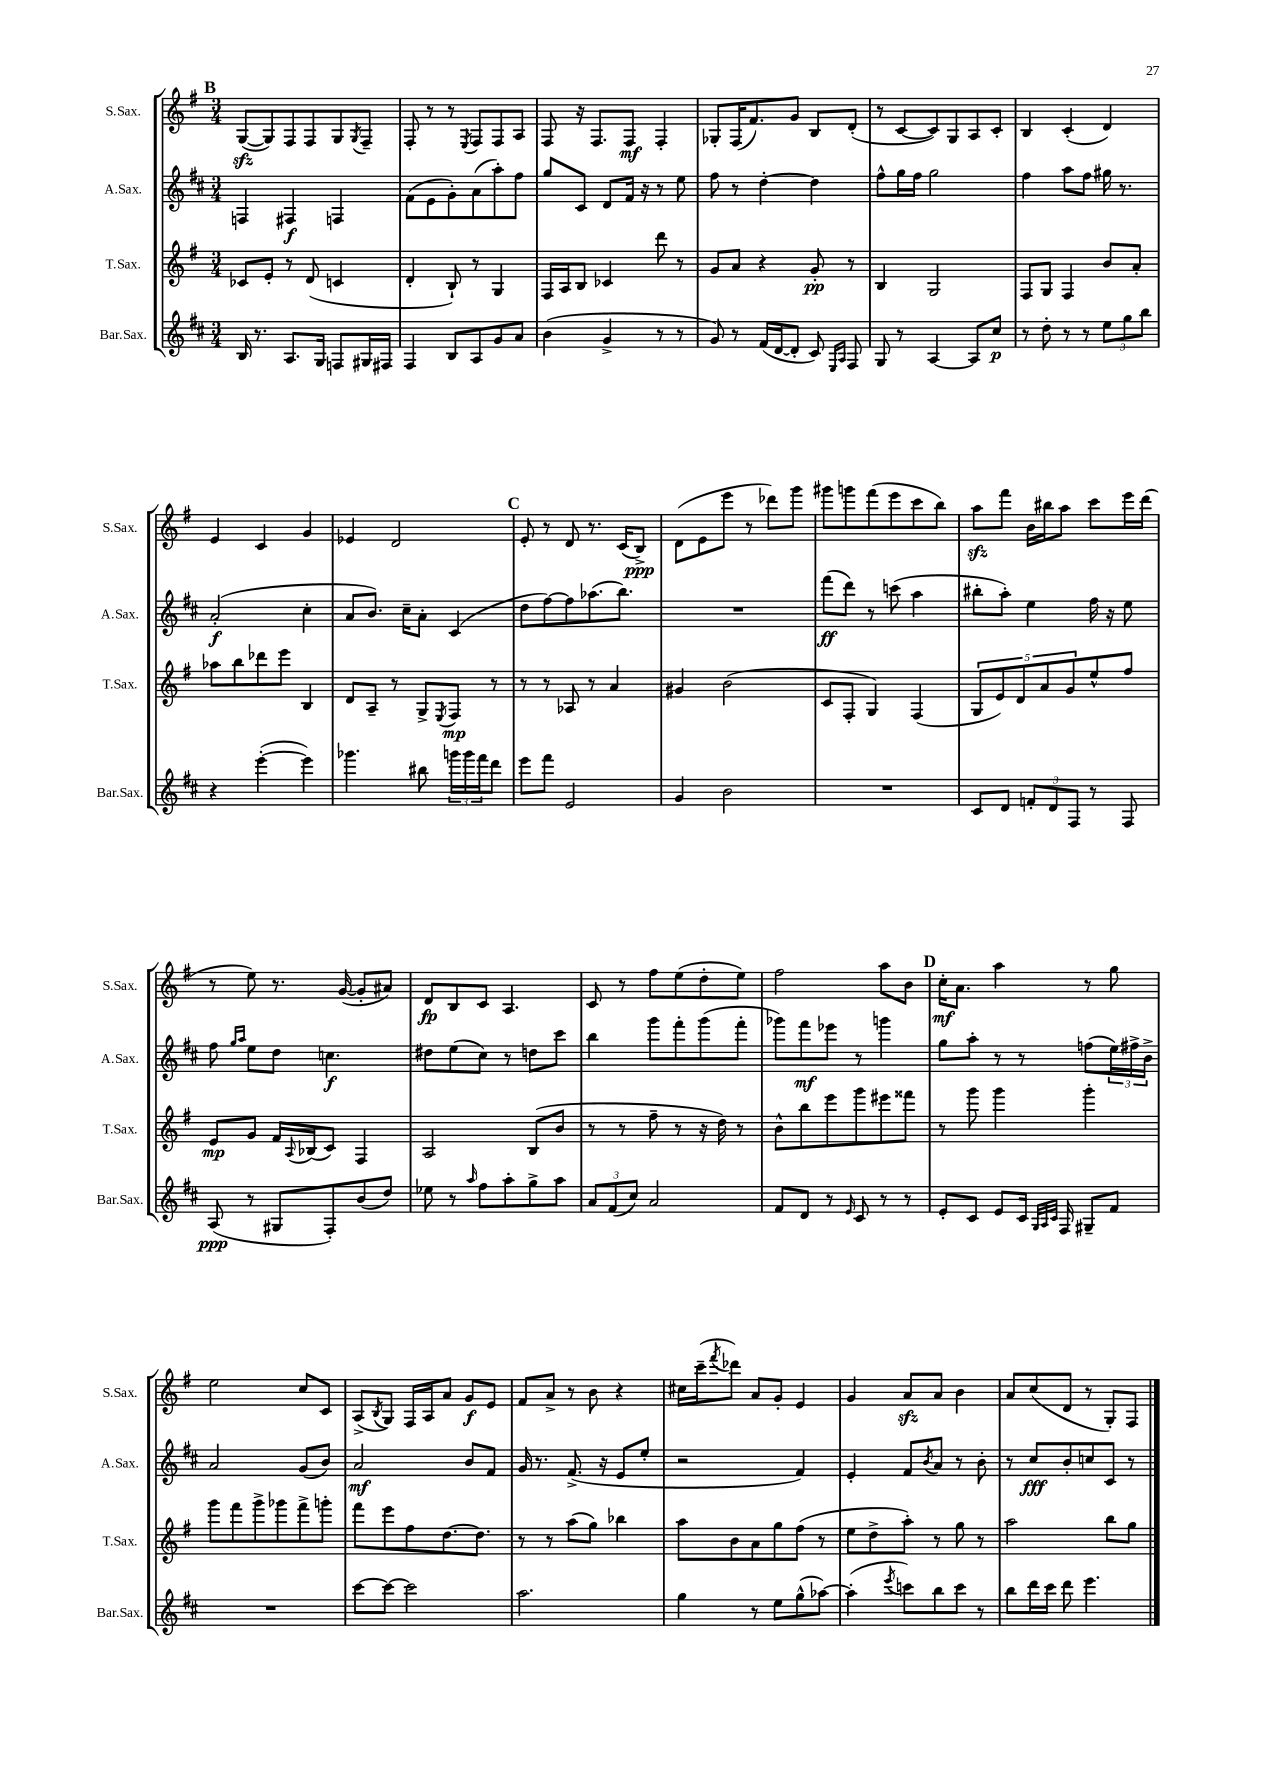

**kern	**dynam	**kern	**dynam	**kern	**dynam	**kern	**dynam
*part4	*part4	*part3	*part3	*part2	*part2	*part1	*part1
*staff4	*staff4	*staff3	*staff3	*staff2	*staff2	*staff1	*staff1
*I"Bar.Sax.	*	*I"T.Sax.	*	*I"A.Sax.	*	*I"S.Sax.	*
*I'Bar.Sax.	*	*I'T.Sax.	*	*I'A.Sax.	*	*I'S.Sax.	*
*clefG2	*	*clefG2	*	*clefG2	*	*clefG2	*
*k[f#c#]	*	*k[f#]	*	*k[f#c#]	*	*k[f#]	*
*M3/4	*	*M3/4	*	*M3/4	*	*M3/4	*
!!LO:REH:place=s1:t=B
=73	=73	=73	=73	=73	=73	=73	=73
16B/	.	8c-X/L	.	4Fn/	.	([8Gzz/L	.
8.r	.	.	.	.	.	.	.
.	.	8e'/J	.	.	.	8G/])	.
8.A/L	.	8r	.	4F#X/	f	8F#/	.
.	.	(8d/	.	.	.	8F#/	.
16G/Jk	.	.	.	.	.	.	.
8Fn/L	.	4cn/	.	4Fn/	.	8G/	.
.	.	.	.	.	.	8qG/	.
16G#X/L	.	.	.	.	.	8F#~/J	.
16F#X/JJ	.	.	.	.	.	.	.
=74	=74	=74	=74	=74	=74	=74	=74
4F#/	.	4d'/	.	(8f#\L	.	8F#'/	.
.	.	.	.	8e\	.	8r	.
8B/L	.	8B`/)	.	8g'\)	.	8r	.
.	.	.	.	.	.	8qE/	.
8A/	.	8r	.	(8a\	.	8F#/L	.
8g/	.	4G/	.	8aa'\)	.	8F#/	.
8a/J	.	.	.	8ff#\J	.	8A/J	.
=75	=75	=75	=75	=75	=75	=75	=75
(4b\	.	16F#/LL	.	8gg/L	.	8F#/	.
.	.	16A/J	.	.	.	.	.
.	.	8B/J	.	8c#/J	.	16r	.
.	.	.	.	.	.	8.F#/L	.
4g^/	.	4c-X/	.	8d/L	.	.	.
.	.	.	.	16f#/Jk	.	8F#/J	mf
.	.	.	.	16r	.	.	.
8r	.	8ddd\	.	8r	.	4F#'/	.
8r	.	8r	.	8ee\	.	.	.
=76	=76	=76	=76	=76	=76	=76	=76
8g/)	.	8g/L	.	8ff#\	.	8G-X'/L	.
8r	.	8a/J	.	8r	.	(16F#/K	.
.	.	.	.	.	.	8.f#/)	.
(16f#/LL	.	4r	.	[4dd'\	.	.	.
[16d/J	.	.	.	.	.	.	.
8d'/J]	.	.	.	.	.	8g/J	.
8c#/)	.	8g'/	pp	4dd\]	.	8B/L	.
16qqE/LL	.	.	.	.	.	.	.
16qqA/JJ	.	.	.	.	.	.	.
8F#/	.	8r	.	.	.	(8d'/J	.
=77	=77	=77	=77	=77	=77	=77	=77
8G/	.	4B/	.	8ff#^^\L	.	8r	.
8r	.	.	.	16gg\L	.	[8c/L	.
.	.	.	.	16ff#\JJ	.	.	.
[4A/	.	2G/	.	2gg\	.	8c/])	.
.	.	.	.	.	.	8G/	.
8A/L]	.	.	.	.	.	8A/	.
8cc#/J	p	.	.	.	.	8c'/J	.
=78	=78	=78	=78	=78	=78	=78	=78
8r	.	8F#/L	.	4ff#\	.	4B/	.
8dd'\	.	8G/J	.	.	.	.	.
8r	.	4F#/	.	8aa\L	.	(4c'/	.
8r	.	.	.	8ff#\J	.	.	.
12ee\L	.	8b/L	.	16gg#X\	.	4d/)	.
.	.	.	.	8.r	.	.	.
12gg\	.	.	.	.	.	.	.
.	.	8a'/J	.	.	.	.	.
12bb\J	.	.	.	.	.	.	.
!!LO:LB:g=z
=79	=79	=79	=79	=79	=79	=79	=79
4r	.	8aa-X\L	.	(2a'/	f	4e/	.
.	.	8bb\	.	.	.	.	.
([4eee'\	.	8ddd-X\	.	.	.	4c/	.
.	.	8eee\J	.	.	.	.	.
4eee\])	.	4B/	.	4cc#'\	.	4g/	.
=80	=80	=80	=80	=80	=80	=80	=80
4.ggg-X\	.	8d/L	.	8a/L	.	4e-X/	.
.	.	8A~/J	.	8.b/J)	.	.	.
.	.	8r	.	.	.	2d/	.
.	.	.	.	16cc#~\KL	.	.	.
8bb#X\	.	8G^/L	.	8a'\J	.	.	.
.	.	8qE/	.	.	.	.	.
24gggn\LL	.	8F#/J	mp	(4c#/	.	.	.
24ggg\	.	.	.	.	.	.	.
24fff#\J	.	.	.	.	.	.	.
8ddd\J	.	8r	.	.	.	.	.
!!LO:REH:place=s1:t=C
=81	=81	=81	=81	=81	=81	=81	=81
8eee\L	.	8r	.	8dd\L	.	8e'/	.
8fff#\J	.	8r	.	[8ff#\)	.	8r	.
2e/	.	8A-X/	.	8ff#\]	.	8d/	.
.	.	8r	.	(8.aa-X\	.	8.r	.
.	.	4a/	.	.	.	.	.
.	.	.	.	8.bb\J)	.	(16c/KL	.
.	.	.	.	.	.	8B^/J)	ppp
=82	=82	=82	=82	=82	=82	=82	=82
4g/	.	4g#X/	.	2.r	.	(8d\L	.
.	.	.	.	.	.	8e\	.
2b\	.	(2b\	.	.	.	8eee\J	.
.	.	.	.	.	.	8r	.
.	.	.	.	.	.	8ddd-X\L)	.
.	.	.	.	.	.	8ggg\J	.
=83	=83	=83	=83	=83	=83	=83	=83
2.r	.	8c/L	.	(8fff#\L	ff	8ggg#X\L	.
.	.	8F#'/J	.	8ddd\J)	.	8gggn\	.
.	.	4G/)	.	8r	.	(8fff#\	.
.	.	.	.	(8cccn\	.	8eee\	.
.	.	(4F#/	.	4aa\	.	8ccc\	.
.	.	.	.	.	.	8bb\J)	.
=84	=84	=84	=84	=84	=84	=84	=84
8c#/L	.	10G/L	.	8bb#X'\L	.	8aazz\L	.
.	.	10e/)	.	.	.	.	.
8d/J	.	.	.	8aa'\J)	.	8fff#\J	.
.	.	10d/	.	.	.	.	.
12fn'/L	.	.	.	4ee\	.	16b\LL	.
.	.	10a/	.	.	.	.	.
.	.	.	.	.	.	16bb#X\J	.
12d/	.	.	.	.	.	.	.
.	.	.	.	.	.	8aa\J	.
.	.	10g/	.	.	.	.	.
12F#/J	.	.	.	.	.	.	.
8r	.	8ee^^/	.	16ff#\	.	8ccc\L	.
.	.	.	.	16r	.	.	.
8F#/	.	8ff#/J	.	8ee\	.	16eee\L	.
.	.	.	.	.	.	(16ddd\JJ	.
!!LO:LB:g=z
=85	=85	=85	=85	=85	=85	=85	=85
(8A/	ppp	8e/L	mp	8ff#\	.	8r	.
.	.	.	.	16qqgg/LL	.	.	.
.	.	.	.	16qqaa/JJ	.	.	.
8r	.	8g/J	.	8ee\L	.	8ee\)	.
8G#X/L	.	16f#/LL	.	8dd\J	.	8.r	.
.	.	8qqA/	.	.	.	.	.
.	.	(16B-X/J	.	.	.	.	.
8F#'/)	.	8c/J)	.	4.ccn\	f	.	.
.	.	.	.	.	.	([16g/	.
(8b/	.	4F#/	.	.	.	8g'/L]	.
8dd/J)	.	.	.	.	.	8a#X/J)	.
=86	=86	=86	=86	=86	=86	=86	=86
8ee-X\	.	2A/	.	8dd#X\L	.	8d/L	fp
8r	.	.	.	(8ee\	.	8B/	.
16qqaa/	.	.	.	.	.	.	.
8ff#\L	.	.	.	8cc#\J)	.	8c/J	.
8aa'\	.	.	.	8r	.	4.A/	.
8gg^\	.	(8B/L	.	8ddn\L	.	.	.
8aa\J	.	8b/J	.	8ccc#\J	.	.	.
=87	=87	=87	=87	=87	=87	=87	=87
12a/L	.	8r	.	4bb\	.	8c/	.
(12f#/	.	.	.	.	.	.	.
.	.	8r	.	.	.	8r	.
12cc#/J)	.	.	.	.	.	.	.
2a/	.	8ff#~\	.	8ggg\L	.	8ff#\L	.
.	.	8r	.	8fff#'\	.	(8ee\	.
.	.	16r	.	(8ggg\	.	8dd'\	.
.	.	16dd\)	.	.	.	.	.
.	.	8r	.	8fff#'\J	.	8ee\J)	.
=88	=88	=88	=88	=88	=88	=88	=88
8f#/L	.	8b^^\L	.	8ggg-X\L)	.	2ff#\	.
8d/J	.	8bb\	.	8fff#\	mf	.	.
8r	.	8eee\	.	8eee-X\J	.	.	.
16qqe/	.	.	.	.	.	.	.
8c#/	.	8ggg\	.	8r	.	.	.
8r	.	8eee#X\	.	4gggn\	.	8aa\L	.
8r	.	8fff##X\J	.	.	.	8b\J	.
!!LO:REH:place=s1:t=D
=89	=89	=89	=89	=89	=89	=89	=89
8e'/L	.	8r	.	8gg\L	.	16cc'\KL	mf
.	.	.	.	.	.	8.a\J	.
8c#/J	.	8ggg\	.	8aa'\J	.	.	.
8e/L	.	4ggg\	.	8r	.	4aa\	.
16c#/Jk	.	.	.	8r	.	.	.
32qqG/LLL	.	.	.	.	.	.	.
32qqA/	.	.	.	.	.	.	.
32qqc#/JJJ	.	.	.	.	.	.	.
16F#/	.	.	.	.	.	.	.
8G#X~/L	.	4ggg'\	.	(8ffn\L	.	8r	.
8f#/J	.	.	.	24ee\L)	.	8gg\	.
.	.	.	.	24ff#X^\	.	.	.
.	.	.	.	24b^\JJ	.	.	.
!!LO:LB:g=z
=90	=90	=90	=90	=90	=90	=90	=90
2.r	.	8ggg\L	.	2a/	.	2ee\	.
.	.	8fff#\	.	.	.	.	.
.	.	8ggg^\	.	.	.	.	.
.	.	8ggg-X\	.	.	.	.	.
.	.	8fff#^\	.	(8g/L	.	8cc/L	.
.	.	8gggn'\J	.	8b/J)	.	8c/J	.
=91	=91	=91	=91	=91	=91	=91	=91
[8ccc#\L	.	8fff#\L	.	2a/	mf	(8A^/L	.
.	.	.	.	.	.	8qB/	.
8ccc#\J_	.	8eee\	.	.	.	8G/J)	.
2ccc#\]	.	8ff#\	.	.	.	16F#/LL	.
.	.	.	.	.	.	16A/J	.
.	.	[8.dd\	.	.	.	8a/J	.
.	.	.	.	8b/L	.	8g/L	f
.	.	8.dd\J]	.	.	.	.	.
.	.	.	.	8f#/J	.	8e/J	.
=92	=92	=92	=92	=92	=92	=92	=92
2.aa\	.	8r	.	16g/	.	8f#/L	.
.	.	.	.	8.r	.	.	.
.	.	8r	.	.	.	8a^/J	.
.	.	(8aa\L	.	(8.f#^/	.	8r	.
.	.	8gg\J)	.	.	.	8b\	.
.	.	.	.	16r	.	.	.
.	.	4bb-X\	.	8e/L	.	4r	.
.	.	.	.	8ee'/J	.	.	.
=93	=93	=93	=93	=93	=93	=93	=93
4gg\	.	8aa\L	.	2r	.	16cc#X\LL	.
.	.	.	.	.	.	(16ccc~\J	.
.	.	.	.	.	.	8qfff#/	.
.	.	8b\	.	.	.	8ddd-X\J)	.
8r	.	8a\	.	.	.	8a/L	.
8ee\L	.	8gg\	.	.	.	8g'/J	.
(8gg^^\	.	(8ff#\J	.	4f#/)	.	4e/	.
[8aa-X\J)	.	8r	.	.	.	.	.
=94	=94	=94	=94	=94	=94	=94	=94
(4aa-'\]	.	8ee\L	.	4e'/	.	4g/	.
.	.	8dd^\	.	.	.	.	.
8qeee/	.	.	.	.	.	.	.
8cccn\L)	.	8aa'\J)	.	8f#/L	.	8azz/L	.
.	.	.	.	8qb/	.	.	.
8bb\	.	8r	.	8a/J	.	8a/J	.
8ccc\J	.	8gg\	.	8r	.	4b\	.
8r	.	8r	.	8b'\	.	.	.
=95	=95	=95	=95	=95	=95	=95	=95
8bb\L	.	2aa\	.	8r	.	8a/L	.
16ddd\L	.	.	.	8cc#/L	fff	(8cc/	.
16ccc#\JJ	.	.	.	.	.	.	.
8ddd\	.	.	.	8b'/	.	8d/J	.
4.eee\	.	.	.	8ccn/	.	8r	.
.	.	8bb\L	.	8c#/J	.	8G'/L)	.
.	.	8gg\J	.	8r	.	8F#/J	.
==	==	==	==	==	==	==	==
*-	*-	*-	*-	*-	*-	*-	*-
